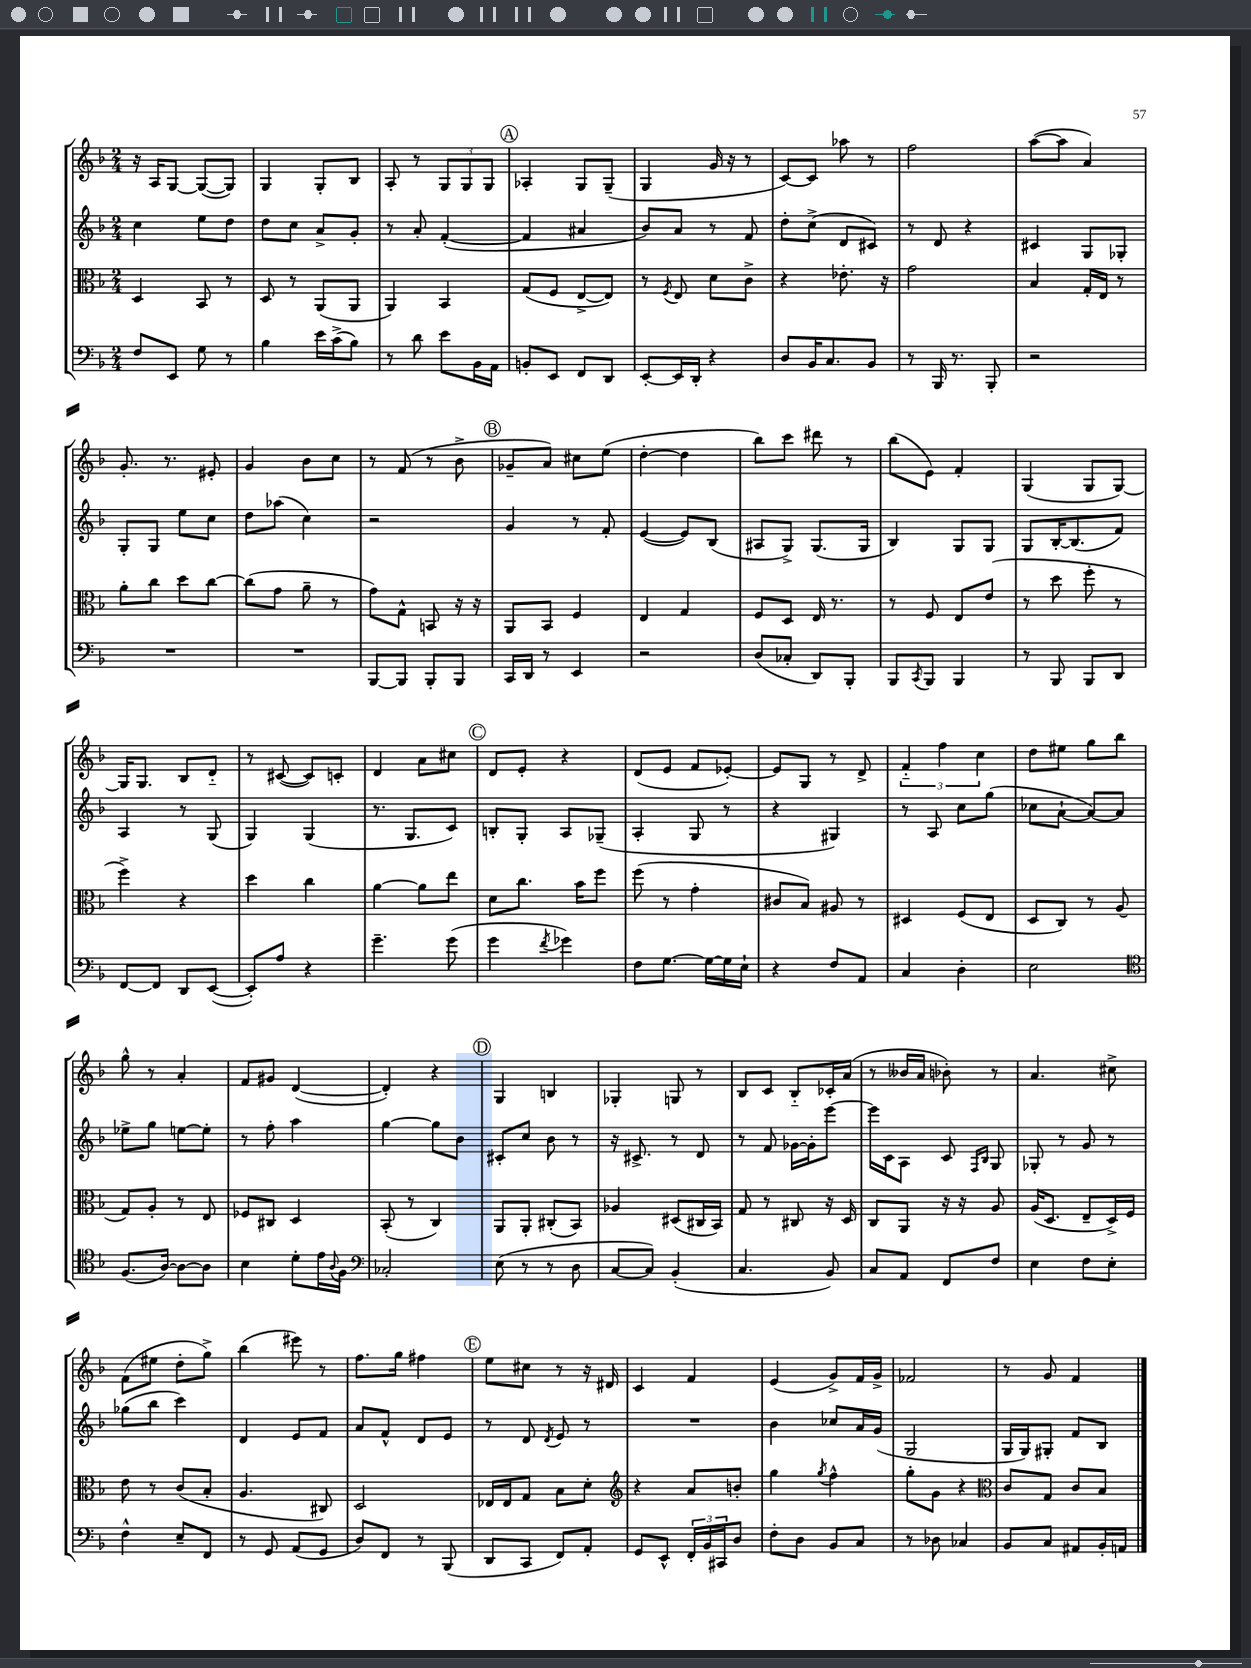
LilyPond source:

<<
\new StaffGroup <<
\new Staff = "s0" {
    \clef treble \key f \major \numericTimeSignature \time 2/4
    r16 a16 g8~ g8~( g8) |
    g4 g8-. bes8 |
    a8-. r8 \tuplet 3/2 { g8 g8 g8 } |
    \mark \markup { \circle "A" } aes4-. g8 g8--( |
    g4 g'16 r16 r8 |
    c'8~) c'8 aes''8 r8 |
    f''2 |
    a''8~( a''8 a'4) |
    g'8.-. r8. eis'8-. |
    g'4 bes'8 c''8 |
    r8 f'8( r8 bes'8-> |
    \mark \markup { \circle "B" } ges'8-- a'8) cis''8 e''8( |
    d''4~-. d''4 |
    bes''8) c'''8 dis'''8 r8 |
    bes''8( e'8) f'4-. |
    g4( g8 g8~) |
    g16 g8. bes8 d'8-_ |
    r8 cis'8~( cis'8) c'8-. |
    d'4 a'8 cis''8 |
    \mark \markup { \circle "C" } d'8 e'8-. r4 |
    d'8( e'8 f'8 ees'8~-.) |
    ees'8 g8 r8 d'8-> |
    \tuplet 3/2 { f'4-_ f''4 c''4 } |
    d''8 eis''8 g''8 bes''8 |
    g''8-^ r8 a'4-. |
    f'8 gis'8 d'4~( |
    d'4-.) r4 |
    \mark \markup { \circle "D" } g4 b4 |
    ges4-. g8 r8 |
    bes8 c'8 bes8-_ ces'16-. a'16( |
    r8 beses'16 a'16 bes'8-.) r8 |
    a'4. cis''8-> |
    f'8( eis''8 d''8-. g''8->) |
    bes''4( eis'''8) r8 |
    f''8. g''16 fis''4 |
    \mark \markup { \circle "E" } e''8 cis''8 r8 r16 dis'16 |
    c'4 f'4 |
    e'4( g'8->) f'16 g'16-> |
    fes'2 |
    r8 g'8 f'4 \bar "|." |
}
\new Staff = "s1" {
    \clef treble \key f \major \numericTimeSignature \time 2/4
    c''4 e''8 d''8 |
    d''8 c''8 a'8-> g'8-. |
    r8 a'8-. f'4~-.( |
    \mark \markup { \circle "A" } f'4 ais'4 |
    bes'8) a'8 r8 f'8 |
    d''8-. c''8->( d'8 cis'8) |
    r8 d'8 r4 |
    cis'4 g8 ges8-. |
    g8-. g8 e''8 c''8 |
    d''8 aes''8( c''4) |
    r2 |
    \mark \markup { \circle "B" } g'4 r8 f'8-. |
    e'4~( e'8) bes8( |
    ais8 g8->) g8.( g16 |
    bes4) g8 g8 |
    g8 bes16~-. bes8.( f'8) |
    a4 r8 g8( |
    g4) g4( |
    r8. g8. c'8) |
    \mark \markup { \circle "C" } b8-. g8-. a8 ges8--( |
    a4-. g8 r8 |
    r4 gis4) |
    r8 a8 c''8 g''8( |
    ces''8 a'8~-! a'8~) a'8 |
    ees''8-> g''8 e''8~ e''8-. |
    r8 f''8-. a''4 |
    g''4~ g''8 bes'8 |
    \mark \markup { \circle "D" } cis'8-. c''8 bes'8 r8 |
    r16 cis'8.-> r8 d'8 |
    r8 f'8 ges'16~ ges'16-. e'''8~ |
    e'''16 c'16 a8 c'8 \grace { f16 bes16 } g8 |
    ges8-. r8 g'8 r8 |
    ges''8( bes''8 c'''4) |
    d'4 e'8 f'8 |
    a'8 f'8-^ d'8 e'8 |
    \mark \markup { \circle "E" } r8 d'8 \acciaccatura { d'8 } e'8 r8 |
    R2 |
    bes'4 ces''8 a'16 g'16( |
    g2 |
    g16 g16) gis8-. f'8 bes8 \bar "|." |
}
\new Staff = "s2" {
    \clef alto \key f \major \numericTimeSignature \time 2/4
    d4 bes,8 r8 |
    d8 r8 a,8( a,8 |
    a,4) bes,4 |
    \mark \markup { \circle "A" } g8( f8 e8~-> e8) |
    r8 \acciaccatura { f8 } e8 d'8 c'8-> |
    r4 ees'8.-. r16 |
    g'2 |
    bes4 g16-. e16 r8 |
    a'8-. c''8 d''8 c''8~ |
    c''8( g'8 a'8-- r8 |
    g'8) g8-^ b,8 r16 r16 |
    \mark \markup { \circle "B" } a,8 bes,8 f4 |
    e4 g4 |
    f8 d8 e16 r8. |
    r8 f8 e8 e'8( |
    r8 d''8 f''8-. r8 |
    f''4->) r4 |
    d''4 c''4 |
    a'4~ a'8 e''8 |
    \mark \markup { \circle "C" } d'8 c''8. bes'16 f''8 |
    f''8( r8 g'4-. |
    cis'8 bes8) ais8 r8 |
    dis4 f8( e8 |
    d8 c8) r8 a8( |
    g8) a8-. r8 e8 |
    fes8 cis8 d4 |
    bes,8-.( r8 c4) |
    \mark \markup { \circle "D" } a,8 a,8-. cis8-.( bes,8) |
    aes4 dis8( cis16 bes,16) |
    g8 r8 cis8 r16 d16 |
    c8 a,8 r16 r16 a8 |
    a16( d8. e8-- d16->) f16 |
    e'8 r8 c'8( bes8-. |
    a4. cis8) |
    d2 |
    \mark \markup { \circle "E" } ees16 ees16 g8 bes8 d'8-. |
    \clef treble r4 a'8 b'8-. |
    g''4 \acciaccatura { g''8 } f''4-^ |
    g''8-. g'8 r4 |
    \clef alto c'8 g8 c'8 bes8 \bar "|." |
}
\new Staff = "s3" {
    \clef bass \key f \major \numericTimeSignature \time 2/4
    f8 e,8 g8 r8 |
    bes4 e'16 c'16->( bes8) |
    r8 d'8 e'8 bes,16 a,16 |
    \mark \markup { \circle "A" } b,8-. e,8 f,8 d,8 |
    e,8~-. e,16 d,16-. r4 |
    d8 bes,16 c8. bes,8 |
    r8 bes,,16 r8. bes,,8-. |
    r2 |
    R2 |
    R2 |
    bes,,8~ bes,,8 bes,,8-. bes,,8 |
    \mark \markup { \circle "B" } c,16 d,16 r8 e,4 |
    r2 |
    d8( ces8-. d,8) bes,,8-. |
    bes,,8 \acciaccatura { c,8 } bes,,8 bes,,4 |
    r8 bes,,8 bes,,8 d,8 |
    f,8~ f,8 d,8 e,8~( |
    e,8-.) a8 r4 |
    g'4.-- g'8( |
    \mark \markup { \circle "C" } g'4 \acciaccatura { f'8 } ges'4) |
    f8 g8.~ g16~ g16 e16-! |
    r4 f8 a,8 |
    c4 d4-. |
    e2 |
    \clef tenor f8.( a16~) a8~ a8 |
    bes4 d'8-. e'16 \appoggiatura { a8 } f16 |
    \clef bass ces2-. |
    \mark \markup { \circle "D" } e8( r8 r8 d8 |
    c8~ c8) bes,4-.( |
    c4. bes,8) |
    c8 a,8 f,8 f8 |
    e4 f8 e8-. |
    f4-^ e8-- f,8 |
    r8 g,8 a,8( g,8 |
    d8) f,8 r8 bes,,8( |
    \mark \markup { \circle "E" } d,8 c,8 f,8) a,8-. |
    g,8 e,8-^ \tuplet 3/2 { f,16-. bes,16 cis,16 } d8 |
    f8-. d8 bes,8 c8 |
    r8 des8 ces4 |
    bes,8 c8 ais,8 bes,16-. a,16 \bar "|." |
}
>>
>>
\layout { \context { \Score \remove "Bar_number_engraver" } }
